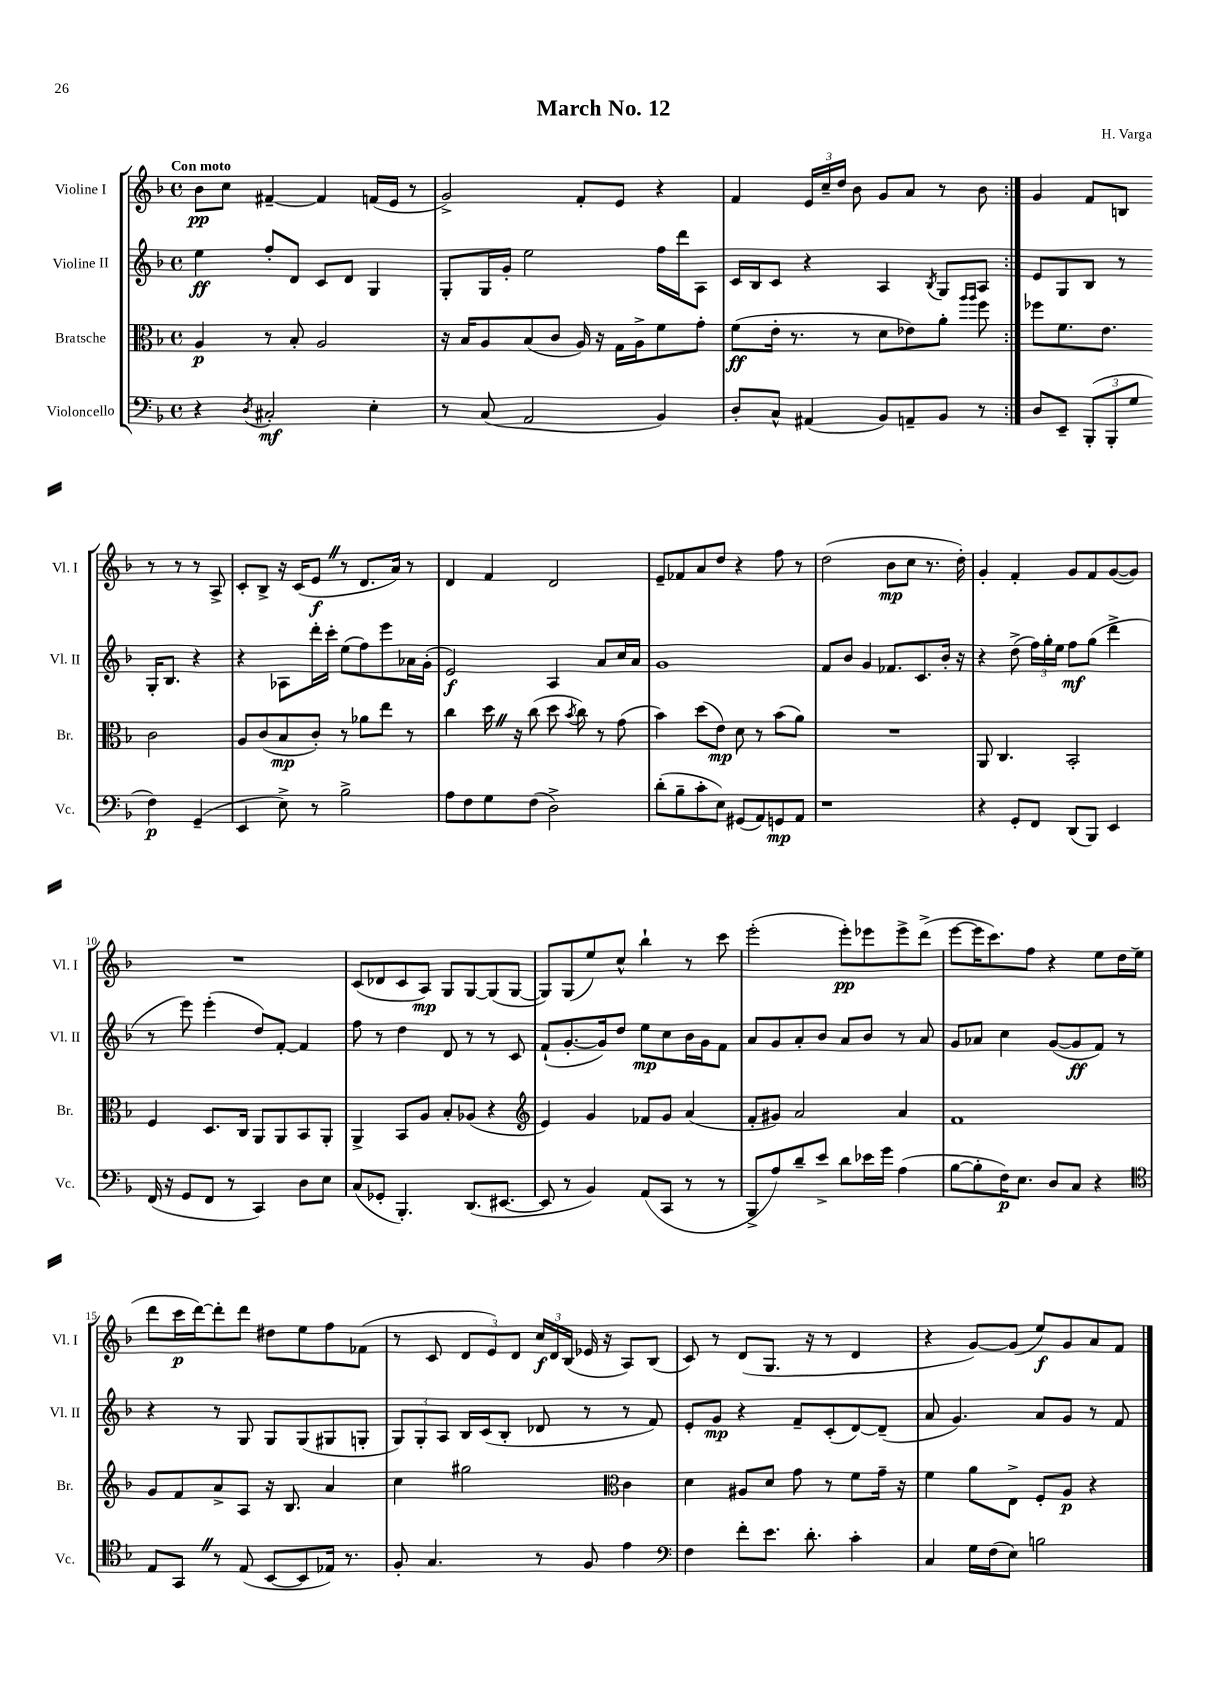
\header { title = "March No. 12" composer = "H. Varga" }
<<
\new StaffGroup <<
\new Staff = "s0" \with { instrumentName = "Violine I" shortInstrumentName = "Vl. I" } {
    \clef treble \key f \major \defaultTimeSignature \time 4/4 \tempo "Con moto"
    \autoBeamOff \repeat volta 2 { bes'8[\pp c''8] fis'4~-- fis'4 f'16[( e'16] r8 |
    g'2->) f'8[-. e'8] r4 |
    f'4 \tuplet 3/2 { e'16[ c''16-- d''16] } bes'8 g'8[ a'8] r8 bes'8 | }
    g'4 f'8[ b8] r8 r8 r8 a8-> |
    c'8[-. bes8]-> r16 c'16[( e'8]\f \once \override BreathingSign.text = \markup { \musicglyph "scripts.caesura.straight" } \breathe r8 d'8.[ a'16]) r8 |
    d'4 f'4 d'2 |
    e'8[-- fes'8 a'8 d''8] r4 f''8 r8 |
    d''2( bes'8[\mp c''8] r8. d''16-.) |
    g'4-. f'4-. g'8[ f'8 g'8~( g'8]) |
    R1 |
    c'8[( des'8 c'8 a8]\mp) g8[ g8~ g8( g8]~ |
    g8[) g8( e''8) c''8]-^ bes''4-! r8 c'''8 |
    e'''2-.( e'''8[-.\pp) ees'''8 ees'''8-> d'''8]->( |
    e'''8[~ e'''16 c'''8.) f''8] r4 e''8[ d''16 e''16]( |
    d'''8[ c'''16\p d'''16~) d'''8-. d'''8] dis''8[ e''8 f''8 fes'8]( |
    r8 c'8 \tuplet 3/2 { d'8[ e'8) d'8] } \tuplet 3/2 { c''16[\f d'16 bes16]( } ees'16 r16 a8[) bes8]( |
    c'8) r8 d'8[( g8.] r16 r8 d'4 |
    r4 g'8[~) g'8]( e''8[\f) g'8 a'8 f'8] \bar "|." |
}
\new Staff = "s1" \with { instrumentName = "Violine II" shortInstrumentName = "Vl. II" } {
    \clef treble \key f \major \defaultTimeSignature \time 4/4
    \autoBeamOff \repeat volta 2 { e''4\ff f''8[-. d'8] c'8[ d'8] g4 |
    g8[-. g16 g'16]-. e''2 f''16[ d'''16 a8] |
    c'16[ bes16 c'8] r4 a4 \acciaccatura { bes8 } g8[ a8] | }
    e'8[ g8 bes8] r8 g16[-. bes8.] r4 |
    r4 aes8[ d'''16-. c'''16]-. e''8[( f''8) e'''8 aes'16 g'16]-.( |
    e'2\f) a4 a'8[ c''16 a'16] |
    g'1 |
    f'8[ bes'8] g'4 fes'8.[ c'8. bes'16]-. r16 |
    r4 d''8->( \tuplet 3/2 { f''16[) g''16-. e''16] } f''8[\mf g''8]( d'''4-> |
    r8 e'''8) e'''4-.( d''8[) f'8]~-. f'4 |
    f''8 r8 d''4 d'8 r8 r8 c'8 |
    f'8[-!( g'8.~-. g'16) d''8] e''8[\mp c''8 bes'16 g'16 f'8] |
    a'8[ g'8 a'8-. bes'8] a'8[ bes'8] r8 a'8 |
    g'8[ aes'8] c''4 g'8[~( g'8\ff f'8]) r8 |
    r4 r8 g8 g8[ g8( gis8 g8]-. |
    \tuplet 3/2 { g8[) g8-. a8] } bes16[ c'16( bes8]-. des'8 r8 r8 f'8) |
    e'8[-. g'8]\mp r4 f'8[-- c'8-.( d'8~) d'8]--( |
    a'8 g'4.) a'8[ g'8] r8 f'8 \bar "|." |
}
\new Staff = "s2" \with { instrumentName = "Bratsche" shortInstrumentName = "Br." } {
    \clef alto \key f \major \defaultTimeSignature \time 4/4
    \autoBeamOff \repeat volta 2 { a4\p r8 bes8-. a2 |
    r16 bes16[ a8 bes8( c'8] a16) r16 g16[ a16-> f'8 g'8]-. |
    f'8[\ff( e'16]-. r8. r8 d'8[ ees'8) a'8]-. \grace { a''16[ a''16] } f''8 | }
    fes''8[ f'8. e'8.] c'2 |
    a8[ c'8( bes8\mp c'8]-.) r8 aes'8[ e''8] r8 |
    c''4 d''16 \once \override BreathingSign.text = \markup { \musicglyph "scripts.caesura.straight" } \breathe r16 c''8( d''8 \acciaccatura { bes'8 } c''8) r8 g'8( |
    bes'4) d''8[( e'8]\mp) d'8 r8 bes'8[( a'8]) |
    R1 |
    a,8 c4. bes,2-. |
    f4 d8.[ c16] a,8[ a,8 bes,8 a,8]-. |
    a,4-> bes,8[ a8] bes8[-. aes8]( r4 |
    \clef treble e'4) g'4 fes'8[ g'8] a'4( |
    f'8[-. gis'8]) a'2 a'4 |
    f'1 |
    g'8[ f'8 a'8-> a8] r16 bes8. a'4 |
    c''4 gis''2 \clef alto c'4 |
    d'4 ais8[ d'8] g'8 r8 f'8[ g'16]-- r16 |
    f'4 a'8[ e8]-> f8[-. a8]\p r4 \bar "|." |
}
\new Staff = "s3" \with { instrumentName = "Violoncello" shortInstrumentName = "Vc." } {
    \clef bass \key f \major \defaultTimeSignature \time 4/4
    \autoBeamOff \repeat volta 2 { r4 \acciaccatura { d8 } cis2-.\mf e4-. |
    r8 c8( a,2 bes,4) |
    d8[-. c8]-^ ais,4( bes,8[) a,8-- bes,8] r8 | }
    d8[ e,8]-- \tuplet 3/2 { bes,,8[-.( bes,,8-. g8] } f4\p) g,4--( |
    e,4 e8->) r8 bes2-> |
    a8[ f8 g8 f8]( d2->) |
    d'8[-.( bes8-- c'8-. e8]) gis,8[( a,8) g,8\mp a,8] |
    r1 |
    r4 g,8[-. f,8] d,8[( bes,,8]) e,4 |
    f,16( r16 g,8[ f,8] r8 c,4) d8[ e8] |
    c8[( ges,8]-. bes,,4.-.) d,8.[( eis,8.]~ |
    eis,8 r8 bes,4) a,8[( c,8] r8 r8 |
    bes,,8[-> a8) d'8-- e'8]-> d'8[ ees'16 g'16] a4( |
    bes8[~ bes8-. f16\p) e8.] d8[ c8] r4 |
    \clef tenor e8[ g,8] \once \override BreathingSign.text = \markup { \musicglyph "scripts.caesura.straight" } \breathe r8 e8( bes,8[~ bes,8 ees16]) r8. |
    f8-. g4. r8 f8 e'4 |
    \clef bass f4 f'8[-. e'8.] d'8.-. c'4-. |
    c4 g16[ f16( e8]) b2 \bar "|." |
}
>>
>>
